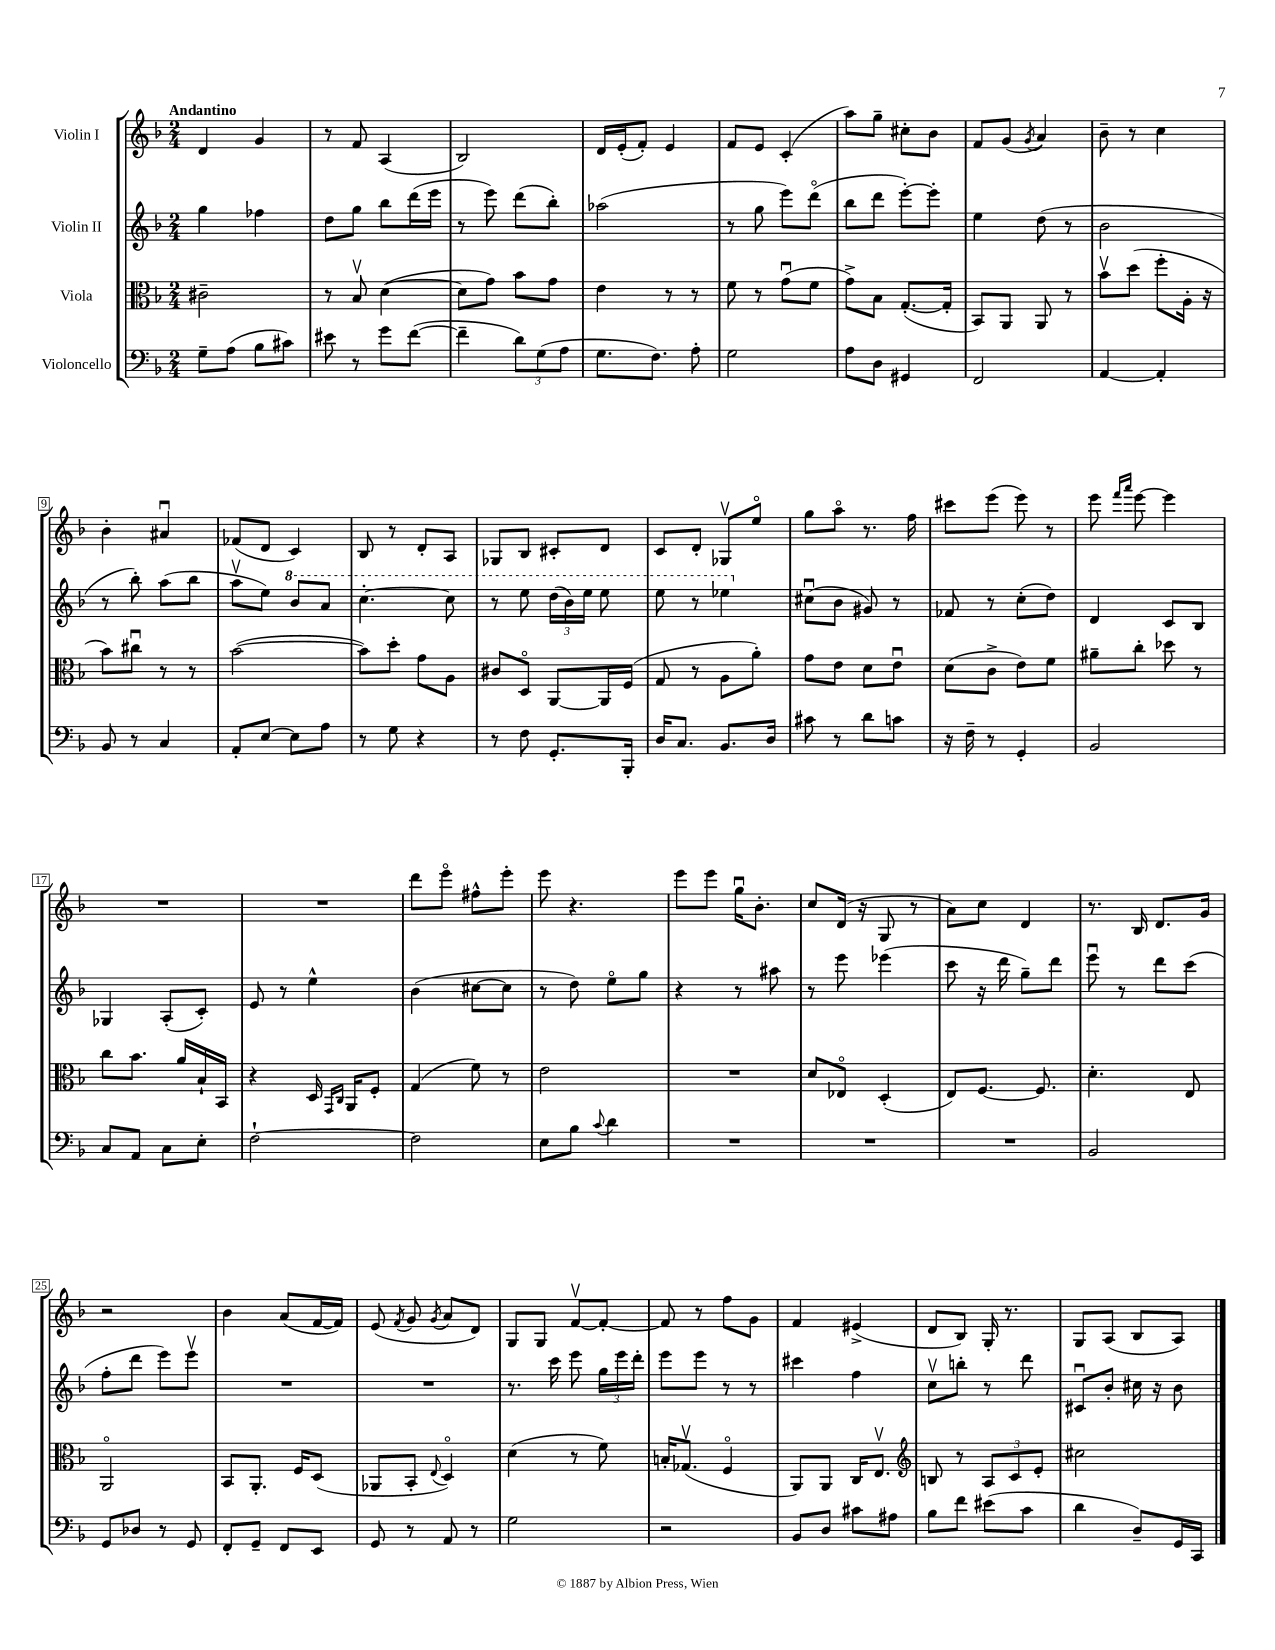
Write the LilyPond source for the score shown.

<<
\new StaffGroup <<
\new Staff = "s0" \with { instrumentName = "Violin I" } {
    \clef treble \key f \major \numericTimeSignature \time 2/4 \tempo "Andantino"
    \autoBeamOff d'4 g'4 |
    r8 f'8 a4( |
    bes2) |
    d'16[ e'16-.( f'8]-.) e'4 |
    f'8[ e'8] c'4-.( |
    a''8[) g''8]-- cis''8[-. bes'8] |
    f'8[ g'8]( \acciaccatura { g'8 } a'4) |
    bes'8-- r8 c''4 |
    bes'4-. ais'4\downbow |
    fes'8[( d'8] c'4) |
    bes8 r8 d'8[-. a8] |
    ges8[ bes8] cis'8[-. d'8] |
    c'8[ d'8]-. ges8[\upbow e''8]\flageolet |
    g''8[ a''8]\flageolet r8. f''16 |
    cis'''8[ e'''8]( e'''8) r8 |
    e'''8 \grace { f'''16[ a'''16] } e'''8~ e'''4 |
    R2 |
    R2 |
    d'''8[ e'''8]\flageolet fis''8[-^ e'''8]-. |
    e'''8 r4. |
    e'''8[ e'''8] g''16[\downbow bes'8.]-. |
    c''8[ d'16]( r16 g8 r8 |
    a'8[) c''8] d'4 |
    r8. bes16 d'8.[ g'16] |
    r2 |
    bes'4 a'8[( f'16~ f'16]) |
    e'8( \acciaccatura { f'8 } g'8 \acciaccatura { g'8 } a'8[ d'8]) |
    g8[ g8] f'8[~\upbow f'8]~-. |
    f'8 r8 f''8[ g'8] |
    f'4 eis'4->( |
    d'8[ bes8]) g16-. r8. |
    g8[ a8]( bes8[ a8]) \bar "|." |
}
\new Staff = "s1" \with { instrumentName = "Violin II" } {
    \clef treble \key f \major \numericTimeSignature \time 2/4
    \autoBeamOff g''4 fes''4 |
    d''8[ g''8] bes''8[ d'''16( e'''16] |
    r8 e'''8) d'''8[( bes''8]-.) |
    aes''2( |
    r8 g''8 e'''8[) d'''8]\flageolet( |
    bes''8[ d'''8] e'''8[~-.) e'''8]-. |
    e''4 d''8( r8 |
    bes'2 |
    r8 bes''8-.) a''8[( bes''8] |
    a''8[\upbow e''8]) \ottava #1 bes''8[ a''8] |
    c'''4.~-. c'''8 |
    r8 e'''8 \tuplet 3/2 { d'''16[( bes''16) e'''16] } e'''8 |
    e'''8 r8 ees'''4 \ottava #0 |
    cis''8[\downbow( bes'8] gis'8) r8 |
    fes'8 r8 c''8[-.( d''8]) |
    d'4 c'8[ bes8] |
    ges4 a8[-.( c'8]-.) |
    e'8 r8 e''4-^ |
    bes'4( cis''8[~ cis''8] |
    r8 d''8) e''8[\flageolet g''8] |
    r4 r8 ais''8 |
    r8 e'''8 ees'''4( |
    c'''8 r16 d'''16 g''8[--) d'''8] |
    e'''8\downbow r8 d'''8[ c'''8]( |
    f''8[-. d'''8] e'''8[) e'''8]\upbow |
    R2 |
    R2 |
    r8. c'''16 e'''8 \tuplet 3/2 { g''16[ e'''16 d'''16]-. } |
    e'''8[ e'''8] r8 r8 |
    cis'''4 f''4 |
    c''8[\upbow b''8]-. r8 d'''8 |
    cis'8[\downbow bes'8]-. cis''16 r16 bes'8 \bar "|." |
}
\new Staff = "s2" \with { instrumentName = "Viola" } {
    \clef alto \key f \major \numericTimeSignature \time 2/4
    \autoBeamOff cis'2-- |
    r8 bes8\upbow d'4~( |
    d'8[ g'8]) bes'8[ g'8] |
    e'4 r8 r8 |
    f'8 r8 g'8[\downbow( f'8] |
    g'8[->) bes8] g8.[~-.( g16]-. |
    bes,8[) a,8] a,8 r8 |
    bes'8[\upbow d''8]( f''8[-. a16]-. r16 |
    bes'8[) cis''8]\downbow r8 r8 |
    bes'2~( |
    bes'8[) d''8]-. g'8[ a8] |
    cis'8[ d8]\flageolet a,8[~ a,16 f16]( |
    g8 r8 a8[ a'8]-.) |
    g'8[ e'8] d'8[ e'8]\downbow |
    d'8[( c'8]-> e'8[) f'8] |
    ais'8[-- c''8]-. des''8 r8 |
    c''8[ bes'8.] a'16[ bes16-! bes,16] |
    r4 d16 \grace { g,16[ c16] } a,16[ f8]-. |
    g4( f'8) r8 |
    e'2 |
    R2 |
    d'8[ ees8]\flageolet d4-.( |
    e8[) f8.]~ f8. |
    d'4.-. e8 |
    a,2\flageolet |
    bes,8[ a,8.]-. f16[ d8]( |
    aes,8[ bes,8]-. \appoggiatura { e8 } d4\flageolet) |
    d'4( r8 f'8) |
    b16[-. ges8.]\upbow( f4\flageolet |
    a,8[) a,8] c16[ e8.]\upbow |
    \clef treble b8 r8 \tuplet 3/2 { a8[ c'8 e'8]-. } |
    cis''2 \bar "|." |
}
\new Staff = "s3" \with { instrumentName = "Violoncello" } {
    \clef bass \key f \major \numericTimeSignature \time 2/4
    \autoBeamOff g8[-- a8]( bes8[ cis'8]) |
    eis'8 r8 g'8[ f'8]~( |
    f'4-- \tuplet 3/2 { d'8[) g8( a8] } |
    g8.[ f8.]) a8-. |
    g2 |
    a8[ d8] gis,4 |
    f,2 |
    a,4~ a,4-. |
    bes,8 r8 c4 |
    a,8[-. e8]~ e8[ a8] |
    r8 g8 r4 |
    r8 f8 g,8.[-. bes,,16]-. |
    d16[ c8.] bes,8.[ d16] |
    cis'8 r8 d'8[ c'8] |
    r16 f16-- r8 g,4-. |
    bes,2 |
    c8[ a,8] c8[ e8]-. |
    f2~-! |
    f2 |
    e8[ bes8] \appoggiatura { c'8 } d'4 |
    R2 |
    R2 |
    R2 |
    bes,2 |
    g,8[ des8] r8 g,8 |
    f,8[-. g,8]-- f,8[ e,8] |
    g,8 r8 a,8 r8 |
    g2 |
    r2 |
    bes,8[ d8] cis'8[ ais8] |
    bes8[ f'8] eis'8[( c'8] |
    d'4 d8[--) g,16 c,16] \bar "|." |
}
>>
>>
\layout { \context { \Score \override BarNumber.stencil = #(make-stencil-boxer 0.1 0.3 ly:text-interface::print) } }
